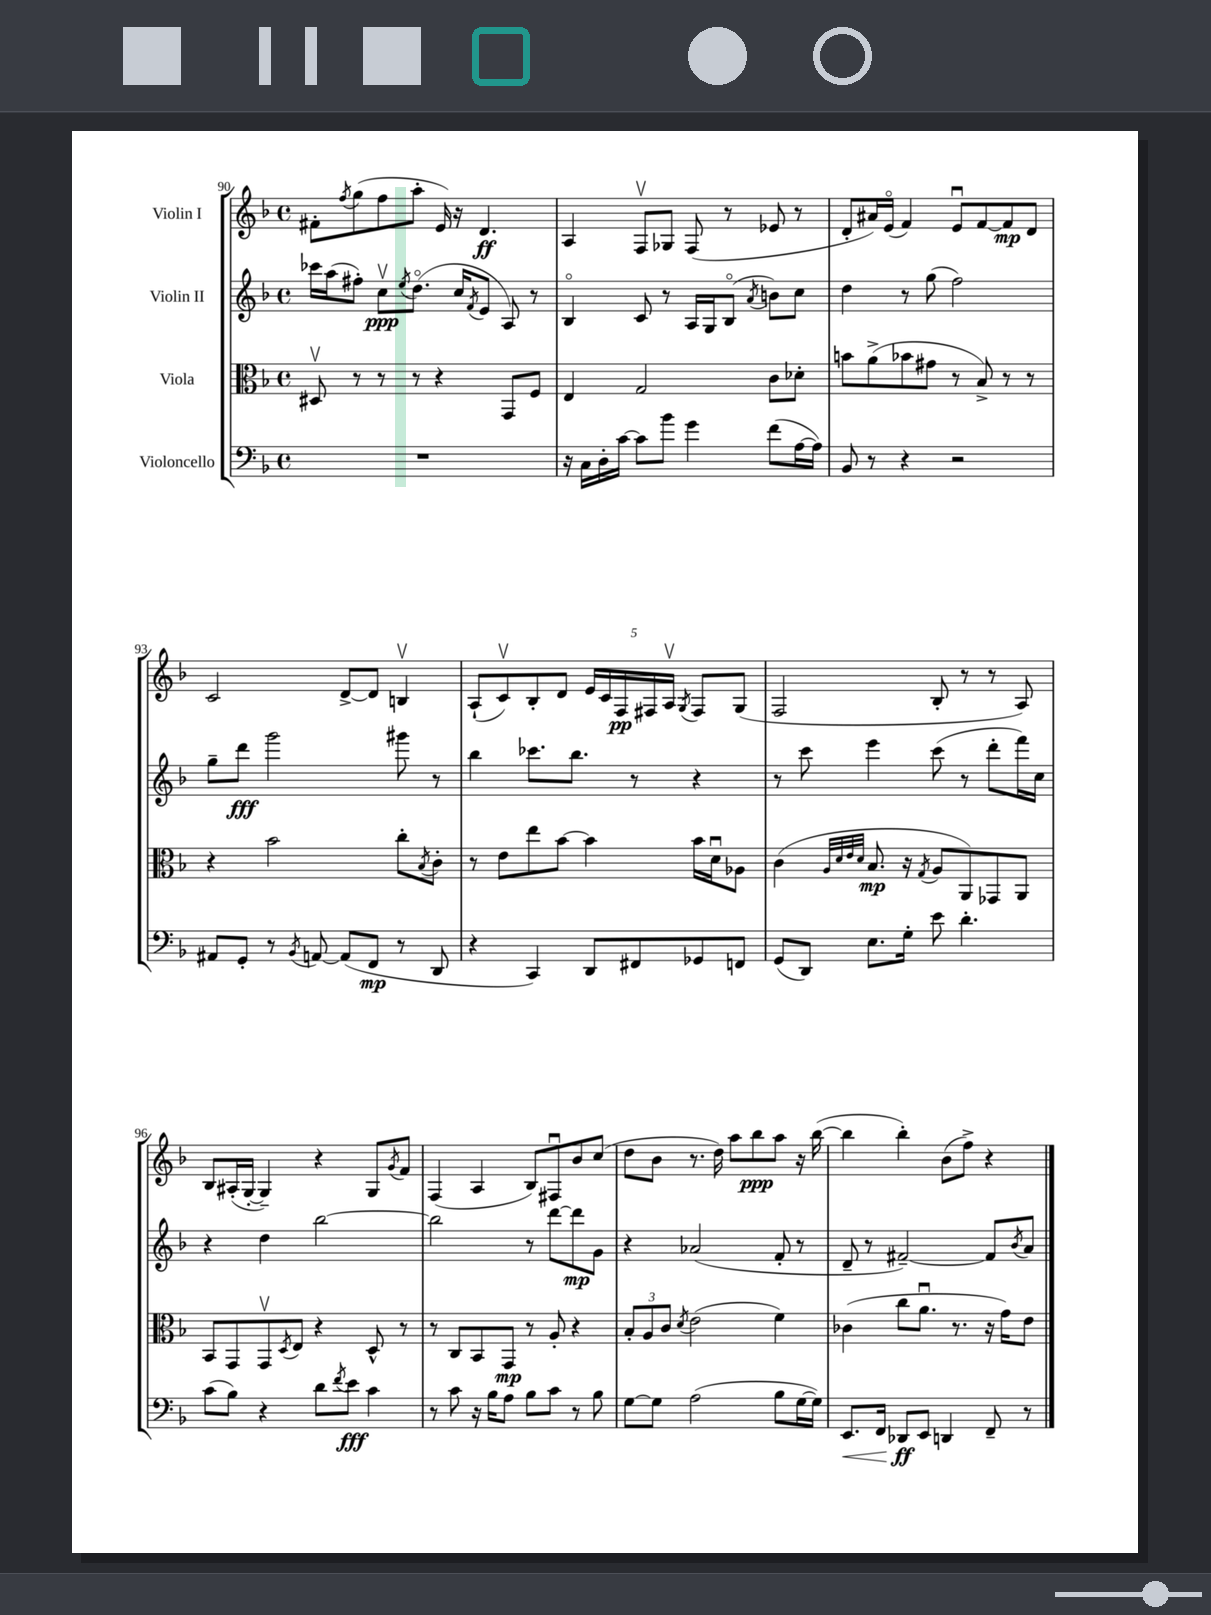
<<
\new StaffGroup <<
\new Staff = "s0" \with { instrumentName = "Violin I" } {
    \clef treble \key f \major \defaultTimeSignature \time 4/4
    fis'8-. \acciaccatura { f''8 } g''8( f''8 a''8-. e'16) r16 d'4.\ff |
    a4 f8\upbow ges8 f8( r8 ees'8 r8 |
    d'8-. ais'16) e'16\flageolet( f'4) e'8\downbow f'8~ f'8\mp d'8 |
    c'2 d'8~-> d'8 b4\upbow |
    a8-!( c'8\upbow) bes8-. d'8 \tuplet 5/4 { e'16 c'16 f16\pp fis16 a16\upbow } \acciaccatura { g8 } fis8 g8( |
    f2 bes8-. r8 r8 a8) |
    bes8 ais16-.( g16~-. g4--) r4 g8 \acciaccatura { g'8 } f'8 |
    f4( a4 bes8) fis8\downbow bes'8 c''8( |
    d''8 bes'8 r8. d''16) a''8 bes''8\ppp a''8 r16 bes''16~( |
    bes''4 bes''4-.) bes'8( f''8->) r4 \bar "|." |
}
\new Staff = "s1" \with { instrumentName = "Violin II" } {
    \clef treble \key f \major \defaultTimeSignature \time 4/4
    ces'''16 a''16( fis''8-.) c''8\upbow\ppp \acciaccatura { e''8 } d''8.\flageolet( c''16 \acciaccatura { f'8 } e'8 a8) r8 |
    bes4\flageolet c'8 r8 a16 g16 bes8\flageolet( \acciaccatura { a'8 } b'8) c''8 |
    d''4 r8 g''8( f''2) |
    g''8-- d'''8\fff g'''2 gis'''8 r8 |
    bes''4 ces'''8. bes''8. r8 r4 |
    r8 c'''8 e'''4 c'''8( r8 d'''8-. f'''16) c''16 |
    r4 d''4 bes''2~ |
    bes''2 r8 d'''8~ d'''8\mp g'8 |
    r4 aes'2( f'8-. r8 |
    d'8-- r8 fis'2~--) fis'8 \acciaccatura { bes'8 } a'8 \bar "|." |
}
\new Staff = "s2" \with { instrumentName = "Viola" } {
    \clef alto \key f \major \defaultTimeSignature \time 4/4
    dis8\upbow r8 r8 r8 r4 g,8 f8 |
    e4 g2 c'8 des'8-. |
    b'8 a'8->( bes'8 gis'8 r8 bes8->) r8 r8 |
    r4 bes'2 c''8-. \acciaccatura { bes8 } c'8-. |
    r8 e'8 e''8 bes'8~ bes'4 bes'16 d'16\downbow aes8 |
    c'4( \grace { a32 d'32 e'32 d'32 } bes8.\mp r16 \acciaccatura { g8 } a8 a,8) ges,8 a,8 |
    bes,8 g,8 g,8\upbow \acciaccatura { d8 } e8 r4 d8-^ r8 |
    r8 c8 bes,8 g,8\mp r8 a8-. r4 |
    \tuplet 3/2 { bes8-. a8 c'8 } \acciaccatura { d'8 } e'2( f'4) |
    ces'4( c''8 a'8.\downbow r8. r16 g'16) e'8 \bar "|." |
}
\new Staff = "s3" \with { instrumentName = "Violoncello" } {
    \clef bass \key f \major \defaultTimeSignature \time 4/4
    R1 |
    r16 c16 d16-. c'16~ c'8 bes'8 g'4 f'8( a16~ a16) |
    bes,8 r8 r4 r2 |
    ais,8 g,8-. r8 \acciaccatura { bes,8 } a,8~ a,8( f,8\mp r8 d,8 |
    r4 c,4) d,8 fis,8 ges,8 f,8 |
    g,8( d,8) e8. g16-. e'8 d'4.-. |
    c'8( bes8) r4 d'8 \acciaccatura { f'8 } e'8\fff c'4 |
    r8 c'8 r16 bes16 a8 bes8 c'8 r8 bes8 |
    g8~ g8 a2( bes8 g16~ g16) |
    e,8.\< f,16 des,8\ff\! e,8 d,4 f,8-- r8 \bar "|." |
}
>>
>>
\layout { \context { \Score currentBarNumber = #90 } }
